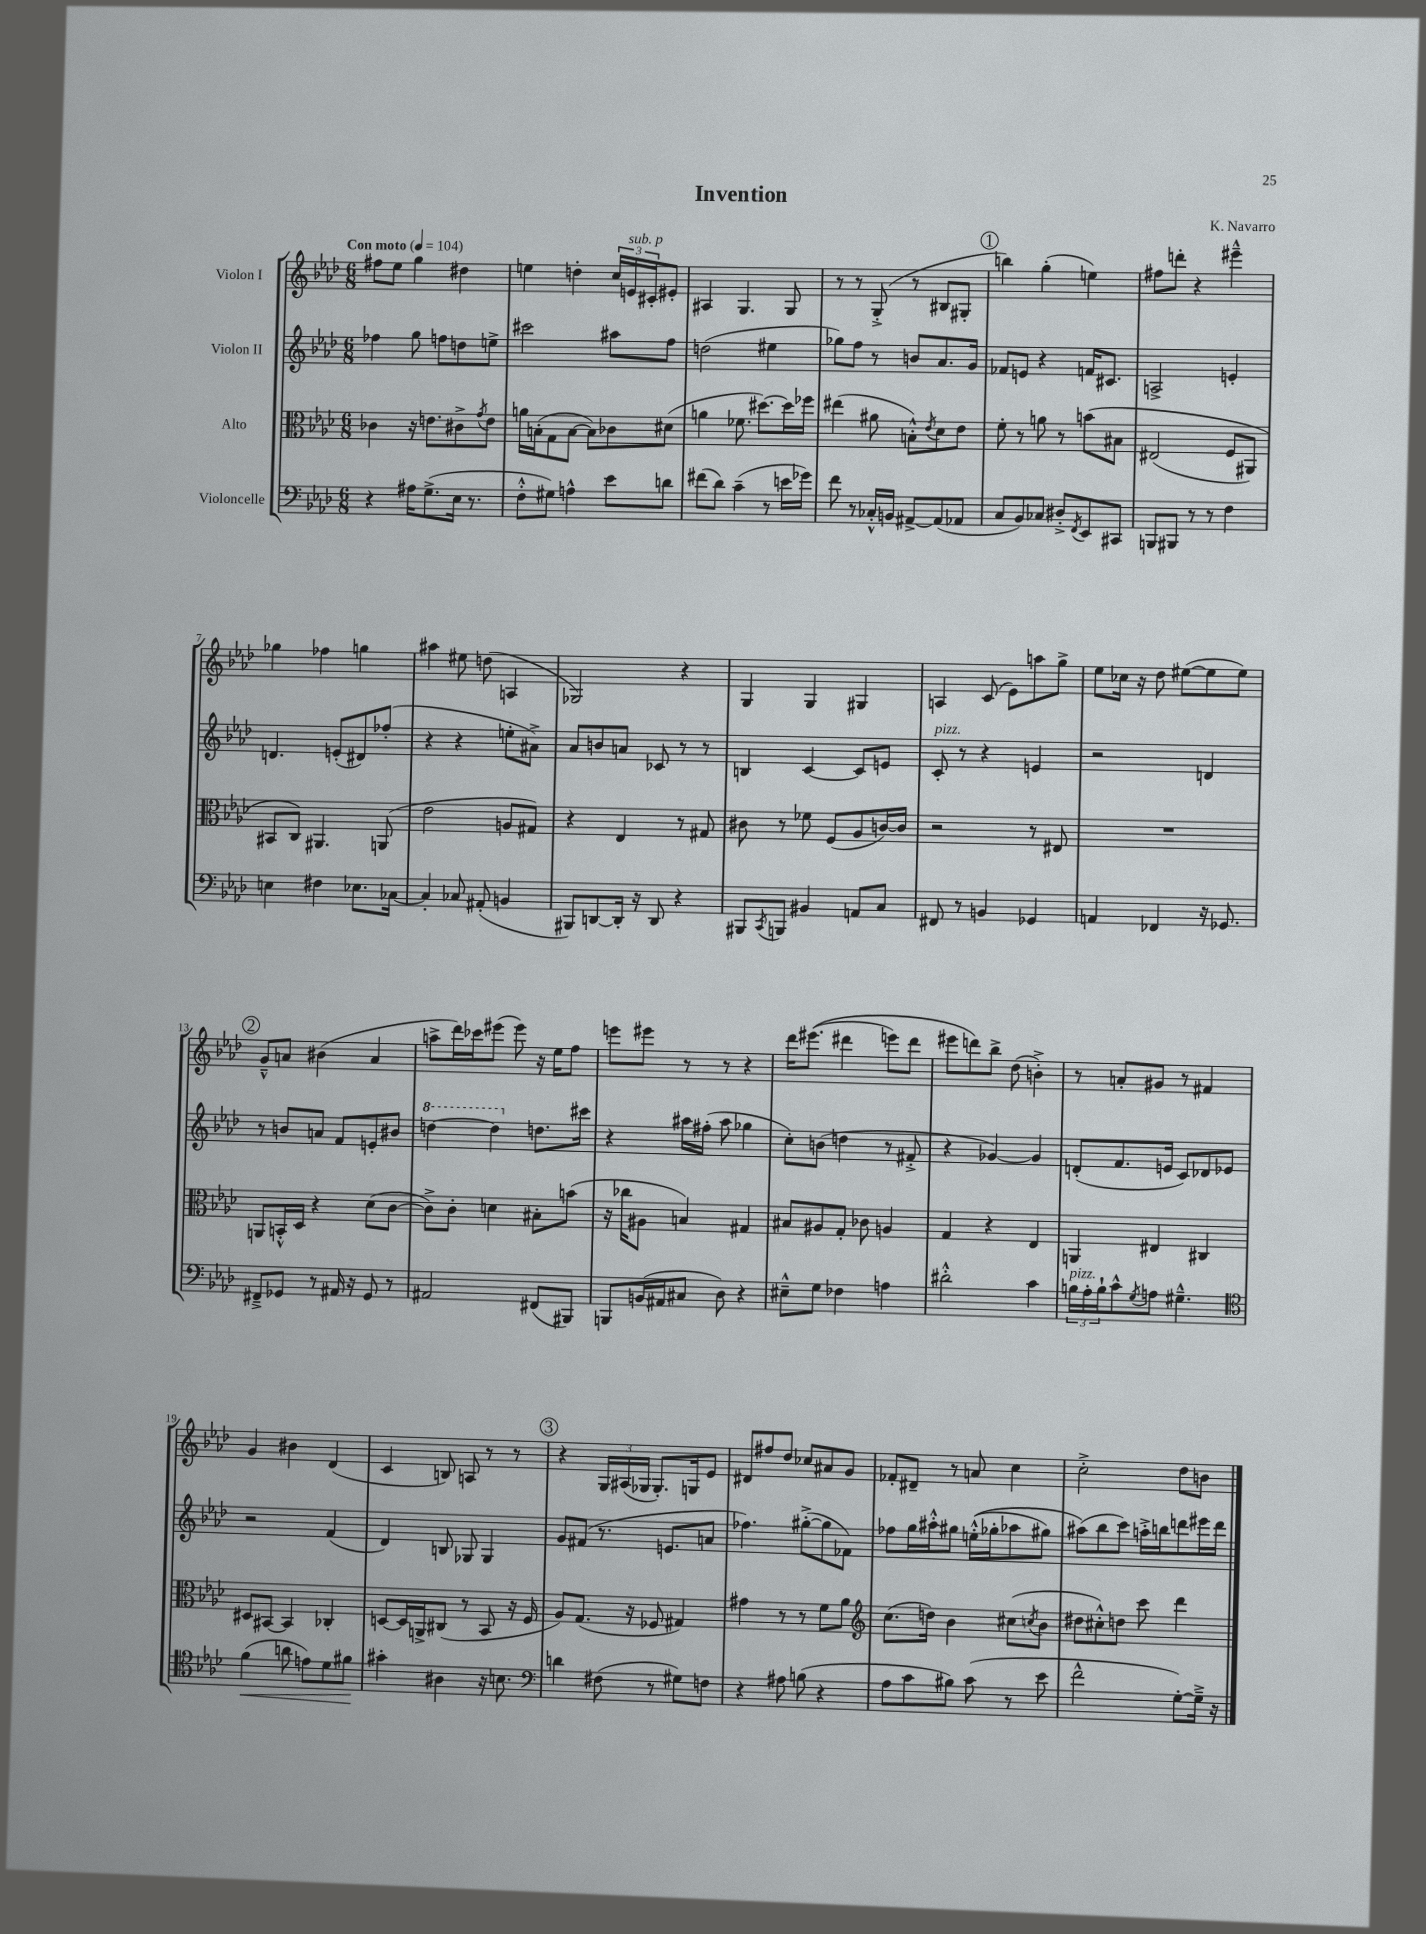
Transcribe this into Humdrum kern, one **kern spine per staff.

**kern	**kern	**kern	**kern
*staff4	*staff3	*staff2	*staff1
*clefF4	*clefC3	*clefG2	*clefG2
*k[b-e-a-d-]	*k[b-e-a-d-]	*k[b-e-a-d-]	*k[b-e-a-d-]
*M6/8	*M6/8	*M6/8	*M6/8
*MM104	*MM104	*MM104	*MM104
4r	4c-	4ff-	8ff#
.	.	.	8ee-
16A#	16r	8gg	4gg
(8.G^	8.e	.	.
.	.	8ff	.
16E-	8c#^	8dd	4dd#
8.r	.	.	.
.	8qg	.	.
.	8e	8ee^	.
=	=	=	=
8F'^^	16a	2ccc#	4ee
.	(16B'	.	.
8G#)	8G	.	.
4A^^	[8B	.	4dd'
.	8B])	.	.
8e-	8c-	8aa#	24cc
.	.	.	24e
.	.	.	24c#'
8d	(8d#	8ff	8e#'
=	=	=	=
(8f#	4a	(2dd	4A#
8d-)	.	.	.
(4c~	8.f-	.	4.G
.	[8.dd#)	.	.
8r	.	4ee#	.
16e	16dd#]	.	8G
16g-)	16ff-	.	.
=	=	=	=
8f	(4ee#	8gg-)	8r
8r	.	8ff	8r
16C-'^^	8a#	8r	(8G'^
16BB	.	.	.
[8AA#^	8B'^^)	8b	8r
.	8qe-	.	.
(8AA#]	8d-	8.a-	8B#
8AA-	8e-	.	8G#'
.	.	16g	.
=	=	=	=
8C	8f'	8f-	4bb)
8BB-)	8r	8e	.
8C-	8a	4r	(4gg'
8D#'^	8r	.	.
8qFF	.	.	.
8EE-	&(8b	16f	4ee)
.	.	8.c#	.
8CC#	8B#	.	.
=	=	=	=
8BBB	(2E#	2A^	8ff#
8BBB#	.	.	8ddd'
8r	.	.	4r
8r	.	.	.
4F	8F	4e'	4eee#~^^
.	8AA#)	.	.
=	=	=	=
4E	8BB#	4.d	4gg-
.	8C&)	.	.
4F#	4.AA#	.	4ff-
.	.	(8e'	.
8.E-	.	8d#)	4gg
.	(8AA	(8ff-'	.
[16C-	.	.	.
=	=	=	=
4C-']	2e-	4r	4aa#
8C-	.	4r	8ee#
(8AA#'	.	.	(8dd
4BB	8A	8ee'	4A
.	8G#)	8a#^)	.
=	=	=	=
8BBB#)	4r	8a-	2G-)
[8DD	.	8b	.
16DD']	4E-	8a	.
16r	.	.	.
8DD	.	8c-	.
4r	8r	8r	4r
.	8G#	8r	.
=	=	=	=
8BBB#	8c#	4B	4G
8qCC	.	.	.
8BBB	8r	.	.
4BB#	8f-	[4c	4G
.	(8F	.	.
8AA	8A-	8c]	4G#
8C	[16c)	8e	.
.	16c]	.	.
=	=	=	=
8FF#	2r	8c'	4A
8r	.	8r	.
4BB	.	4r	(8c
.	.	.	8e-)
4GG-	8r	4e	8aa
.	8E#	.	8gg^
=	=	=	=
4AA	2.r	2r	8ee-
.	.	.	16cc-
.	.	.	16r
4FF-	.	.	8dd-
.	.	.	([8ee#
16r	.	4d	8ee#]
8.GG-	.	.	.
.	.	.	8ee#)
=	=	=	=
8FF#~^	8AA	8r	8g~^^
8GG-	16BB'^^	8b	8a
.	16D-	.	.
8r	4r	8a	(4b#
16AA#	.	8f	.
16r	.	.	.
8GG-	(8d-	8e'	4a
8r	[8c	8b#	.
=	=	=	=
2AA#	8c^])	[4ddd	8aa^
.	8c'	.	16ddd-)
.	.	.	16ccc-
.	4d	4ddd]	(8eee#
.	.	.	8eee#)
(8FF#	8B#'	8.dd	16r
.	.	.	16ee-
8BBB#)	(8b	.	8ff
.	.	16ccc#	.
=	=	=	=
8BBB	16r	4r	8eee
.	16cc-	.	.
(16BB	8A#	.	8eee#
16AA#	.	.	.
8C#	4B)	16aa#	8r
.	.	(16ff#'	.
8D-)	.	8aa#	8r
4r	4G#	4gg-	4r
=	=	=	=
8E#~^^	8B#	8cc')	16ddd-
.	.	.	&((8.eee#
8G	8A#	(8b	.
4F-	8G'	4dd	4ddd#
.	8c-	.	.
4A	4A	8r	8eee)
.	.	8f#'^	8ddd#
=	=	=	=
2d#'^^	4G	4r	8eee#
.	.	.	8ddd&)
.	4r	[4g-)	8bb-^
.	.	.	(8dd-
4c	4E-	4g-]	4b'^)
=	=	=	=
24B	4AA	(8d'	8r
24A-'	.	.	.
24B`	.	.	.
8c^^	.	8.f	8a'
8qG	.	.	.
8A	4E#	.	8g#
.	.	16e	.
4.G#~^^	.	8c)	8r
.	4C#	8d-	4f#
.	.	8e-	.
=	=	=	=
*clefC4	*	*	*
(4f	8D#	2r	4g
.	[8BB#	.	.
8a	4BB#]	.	4b#
8e)	.	.	.
8d-	4C-'	(4f	(4d-
8f#	.	.	.
=	=	=	=
4g#'	[8D	4d-)	4c
.	16D]	.	.
.	16AA^	.	.
4A#	(8C#	8B	8B)
.	8r	8G-	8A
16r	8BB-	4G-	8r
8.B	.	.	.
.	16r	.	8r
.	16F	.	.
=	=	=	=
*clefF4	*	*	*
4d	8A-)	8g	4r
.	(8.G	(8f#	.
(8F#	.	8.r	24G
.	.	.	(24A#
.	16r	.	.
.	.	.	24G-
8r	8F-	.	8.G-')
.	.	8.e	.
8G#)	4G#)	.	.
.	.	.	16G
8F	.	8a	8e-
=	=	=	=
4r	4g#	4.ff-)	8d#
.	.	.	8ff#
8A#	8r	.	8dd-
(8B	8r	([8gg#'^	8cc-
4r	8f	8gg#]	8a#
.	8a-	8f-)	8g
=	=	=	=
*	*clefG2	*	*
8A-	(8.cc	8ff-	8f-'
8c	.	16gg	8d#~
.	16dd)	16aa#'^^	.
8B#)	4b-	8gg#	8r
(8c	.	&((16ee'^^	8a
.	.	16gg-'	.
8r	(8cc#	8aa-	4cc
.	8qcc	.	.
8e-	8b-	8gg#)	.
=	=	=	=
2f^^	8dd#	(8aa#&)	2cc'^
.	8cc#'^^)	8bb-	.
.	8dd	8ccc)	.
.	8ccc	16aa'^	.
.	.	16bb	.
[8G')	4ddd-	8ddd	8dd-
16G~^]	.	16eee#	8b
16r	.	16ddd	.
==	==	==	==
*-	*-	*-	*-
